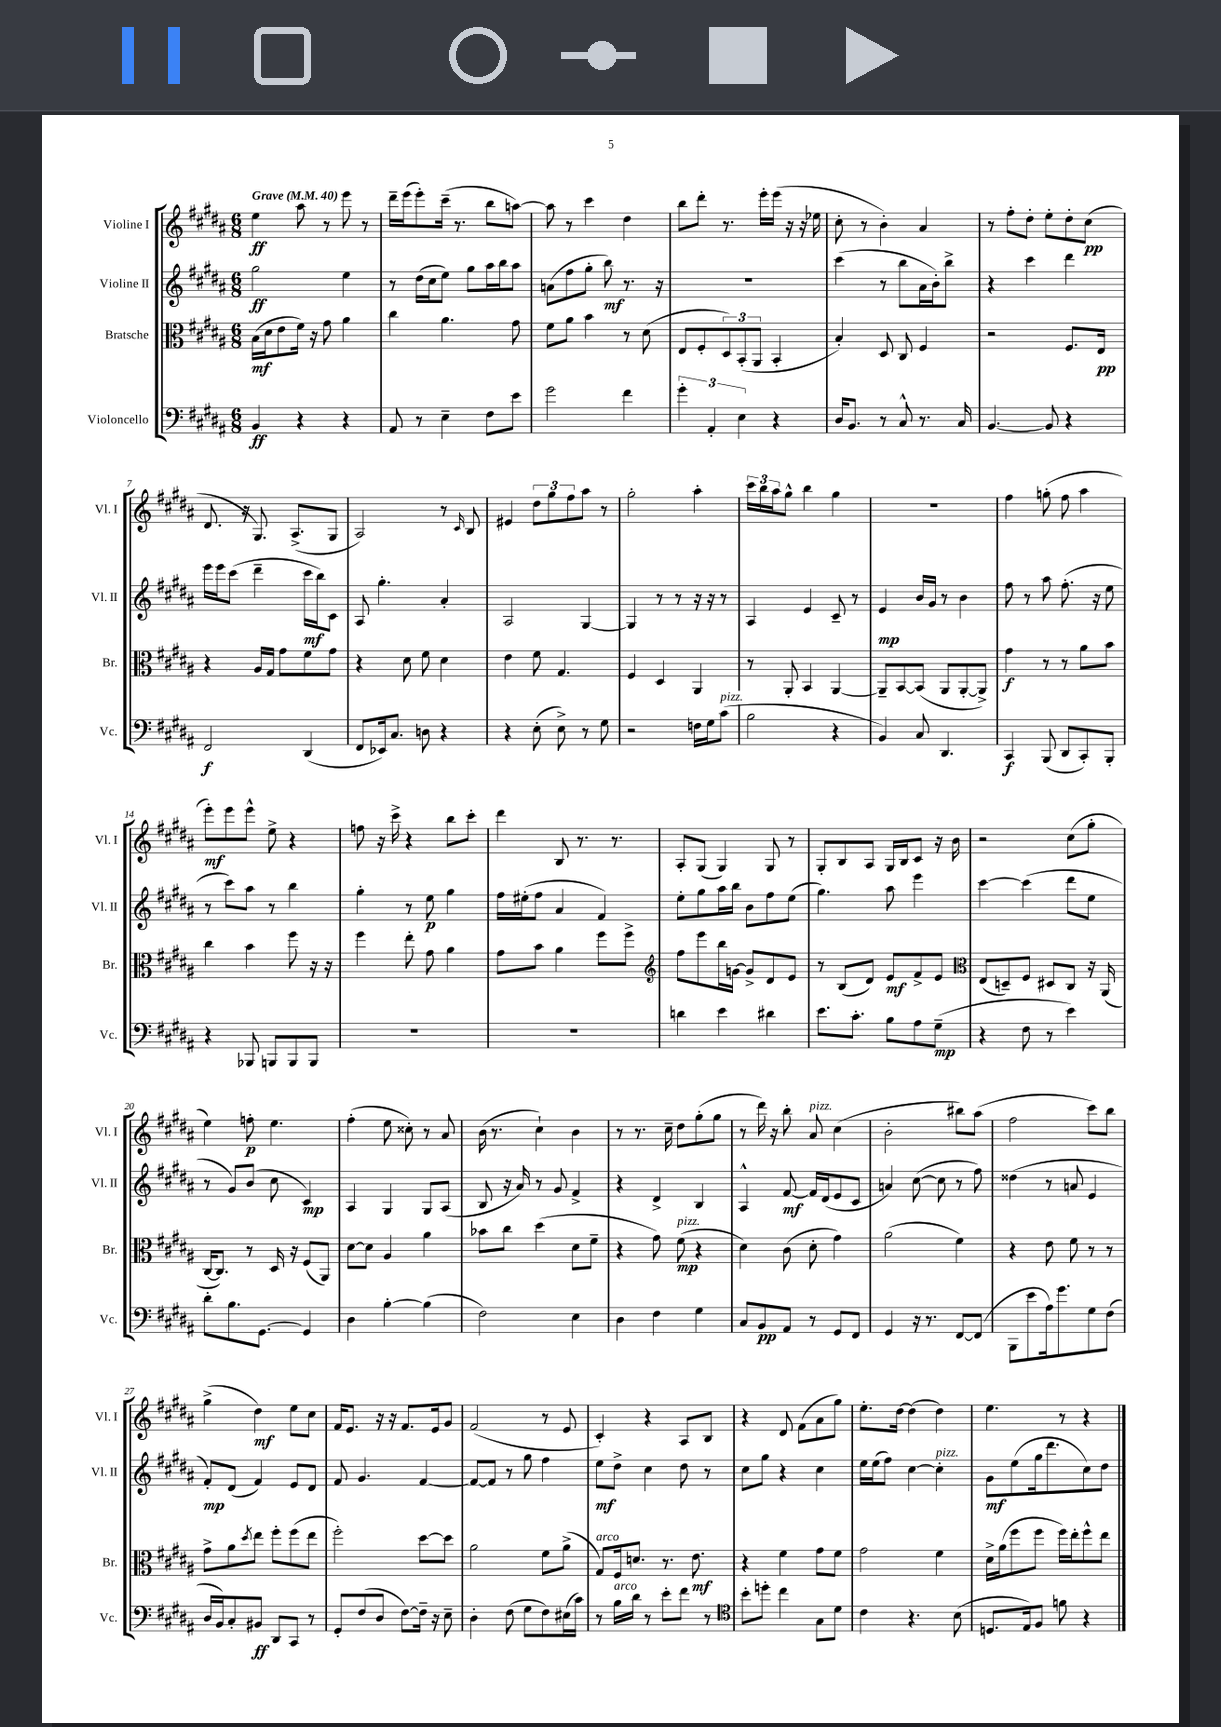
<<
\new StaffGroup <<
\new Staff = "s0" \with { instrumentName = "Violine I" shortInstrumentName = "Vl. I" } {
    \clef treble \key b \major \numericTimeSignature \time 6/8 \tempo "Grave" 4 = 40
    e''4\ff ais''8 r8 e'''8 r8 |
    dis'''16-- e'''16( e'''8-.) cis'''16--( r8. b''8 a''8~) |
    a''8 r8 cis'''4 dis''4 |
    b''8 dis'''8-. r8. e'''16-. e'''16( r16 r16 ees''16 |
    cis''8-. r8 b'4-.) ais'4 |
    r8 fis''8-. dis''8-. e''8-. dis''8-. cis''8\pp( |
    dis'8. r16 gis8.) ais8.->( gis8 |
    ais2) r8 \grace { cis'16 } b8 |
    eis'4 \tuplet 3/2 { dis''8 gis''8 fis''8 } ais''8 r8 |
    gis''2-. ais''4-. |
    \tuplet 3/2 { cis'''16 b''16 ais''16 } gis''8-^ b''4 gis''4 |
    R2. |
    fis''4 g''8-.( fis''8 ais''4 |
    e'''8-.\mf) e'''8 e'''8-^ e''8-> r4 |
    f''8 r16 cis'''16-> r4 b''8 cis'''8-. |
    dis'''4 b8 r8. r8. |
    ais8-. gis8( gis4) gis8 r8 |
    gis8-. b8 ais8 gis16 b16 cis'8 r16 b'16 |
    r2 cis''8( gis''8-. |
    e''4) f''8-.\p e''4. |
    fis''4-.( e''8 cisis''8-.) r8 ais'8 |
    b'16( r8. cis''4-!) b'4 |
    r8 r8. cis''16-- dis''8 gis''8-.( gis''8 |
    r8 dis'''16) r16 b''8-. ais'8^\markup { \italic "pizz." } cis''4( |
    b'2-. bis''8) ais''8( |
    fis''2 cis'''8) b''8 |
    gis''4->( dis''4\mf) e''8 cis''8 |
    fis'16 e'8. r16 r16 fis'8. e'16 gis'8 |
    fis'2( r8 e'8 |
    cis'4-.) r4 ais8 b8 |
    r4 dis'8 fis'8( ais'8 gis''8) |
    e''8.-. dis''16~ dis''4( dis''4) |
    e''4. r8 r4 \bar "|." |
}
\new Staff = "s1" \with { instrumentName = "Violine II" shortInstrumentName = "Vl. II" } {
    \clef treble \key b \major \numericTimeSignature \time 6/8
    gis''2\ff e''4 |
    r8 dis''16( cis''16 e''8) gis''8 ais''16 b''16 ais''8 |
    a'8( fis''8 gis''8-. b''8\mf) r8. r16 |
    R2. |
    cis'''4( r8 b''8 ais'16 b'16-.) b''8-> |
    r4 cis'''4 dis'''4 |
    e'''16 e'''16 cis'''8( dis'''4-- cis'''16\mf b''16) cis'8 |
    ais8 gis''4.-. ais'4-. |
    ais2 gis4~ |
    gis4 r8 r8 r16 r16 r8 |
    ais4 e'4 cis'8-- r8 |
    e'4\mp b'16 gis'16 r8 b'4 |
    fis''8 r8 ais''8 fis''8.-.( r16 e''8 |
    r8 cis'''8) ais''8 r8 b''4 |
    gis''4-. r8 e''8\p gis''4 |
    fis''16 eis''16-.( fis''8 ais'4 fis'4) |
    e''8-. gis''8 ais''16 b''16 b'8 fis''8 e''8( |
    gis''4.) ais''8 e'''4 |
    cis'''4~ cis'''4( dis'''8 e''8 |
    r8 gis'8) b'8( cis''8 cis'4\mp) |
    ais4 gis4 gis8 ais8( |
    b8 r16 ais'16) r8 gis'8 fis'4-> |
    r4 dis'4-> b4 |
    ais4-^ fis'8~\mf fis'16 dis'16( e'8 cis'8 |
    a'4) cis''8~( cis''8 r8 fis''8) |
    disis''4( r8 a'8 e'4 |
    fis'8-.\mp) dis'8( fis'4) e'8 dis'8 |
    fis'8 gis'4. fis'4~ |
    fis'8~ fis'8 r8 gis''8 fis''4 |
    e''8\mf dis''8-> cis''4 dis''8 r8 |
    cis''8 gis''8 r4 cis''4 |
    e''16 e''16( fis''8) cis''4~ cis''4-.^\markup { \italic "pizz." } |
    gis'8\mf e''8( gis''16 dis'''8. cis''8) dis''8 \bar "|." |
}
\new Staff = "s2" \with { instrumentName = "Bratsche" shortInstrumentName = "Br." } {
    \clef alto \key b \major \numericTimeSignature \time 6/8
    b16\mf( dis'16 e'8 fis'16) r16 gis'8 ais'4 |
    cis''4 ais'4. gis'8 |
    fis'8 ais'8 b'4 r8 dis'8( |
    e8 fis8-. \tuplet 3/2 { dis8) b,8-.( ais,8 } b,4-. |
    b4-.) dis8 cis8 fis4 |
    r2 fis8. e16\pp |
    r4 ais16 gis16 gis'8 fis'8 gis'8 |
    r4 dis'8 fis'8 dis'4 |
    e'4 fis'8 gis4. |
    fis4 dis4 ais,4 |
    r8 ais,8-. b,4 ais,4~ |
    ais,8-- b,8~ b,8( ais,8 ais,8~-. ais,8->) |
    gis'4\f r8 r8 ais'8 b'8 |
    cis''4 b'4 fis''8 r16 r16 |
    fis''4 e''8-. gis'8 ais'4 |
    gis'8 b'8 ais'4 fis''8 fis''8-> |
    \clef treble fis''8 e'''8 b''16 g'16~ g'8-> dis'8 e'8 |
    r8 b8( dis'8) e'8\mf fis'8-> e'8 |
    \clef alto e8( d8--) fis8 dis8 cis8 r16 ais,16( |
    cis16~ cis8.) r8 dis16 r16 fis8( ais,8) |
    dis'8~ dis'8 ais4 ais'4 |
    bes'8 cis''8 dis''4( dis'8 fis'8-- |
    r4 gis'8) fis'8\mp^\markup { \italic "pizz." }( r4 |
    dis'4) cis'8( dis'8-. gis'4) |
    ais'2( fis'4) |
    r4 e'8 fis'8 r8 r8 |
    gis'8-> ais'8 \acciaccatura { dis''8 } e''8 fis''8-. fis''8( e''8 |
    fis''2-.) dis''8~ dis''8 |
    ais'2 fis'8 ais'8->( |
    gis8^\markup { \italic "arco" }) fis16 d'8. r8. e'8.\mf |
    r4 fis'4 gis'8 fis'8 |
    gis'2 fis'4 |
    dis'16-> ais'16( fis''8 fis''8 fis''16) e''16-. fis''8-^ e''8 \bar "|." |
}
\new Staff = "s3" \with { instrumentName = "Violoncello" shortInstrumentName = "Vc." } {
    \clef bass \key b \major \numericTimeSignature \time 6/8
    b,4\ff r4 r4 |
    ais,8 r8 e4-- fis8 e'8 |
    gis'2 fis'4 |
    \tuplet 3/2 { gis'4-. ais,4-. e4 } r4 |
    dis16 b,8. r8 cis8-^ r8. cis16 |
    b,4.~ b,8 r4 |
    fis,2\f dis,4( |
    fis,8 ees,16) cis8. d8 r4 |
    r4 e8-.( e8->) r8 gis8 |
    r2 f16 gis16 cis'8^\markup { \italic "pizz." }( |
    b2 r4 |
    b,4) cis8 dis,4. |
    cis,4\f b,,8( dis,8 cis,8-.) b,,8-. |
    r4 bes,,8 b,,8 b,,8 b,,8 |
    R2. |
    R2. |
    d'4 e'4 dis'4 |
    e'8. cis'8.-. b8 ais8 gis8--\mp( |
    r4 fis8 r8 e'4) |
    dis'8-. b8. gis,8.~ gis,4 |
    dis4 b4~-. b4( |
    fis2) e4 |
    dis4 fis4 gis4 |
    cis8 b,8\pp ais,8 r8 gis,8 fis,8 |
    gis,4 r16 r8. fis,8~ fis,8( |
    b,,8 e'8 ais16) gis'8. gis8 fis8( |
    dis16 b,16) cis8-. bis,8\ff dis,8 cis,8 r8 |
    gis,8-. fis8( dis8 fis8~) fis16-- r16 e8-- |
    dis4-. fis8( gis8 fis8) eis16( cis'16) |
    r8 b16^\markup { \italic "arco" } dis'16 r8 e'8-. fis'8 r8 |
    \clef tenor b'8-. d''8-. cis''4 gis8 dis'8 |
    cis'4 r4. b8( |
    d8. e16) fis8 f'8 r4 \bar "|." |
}
>>
>>
